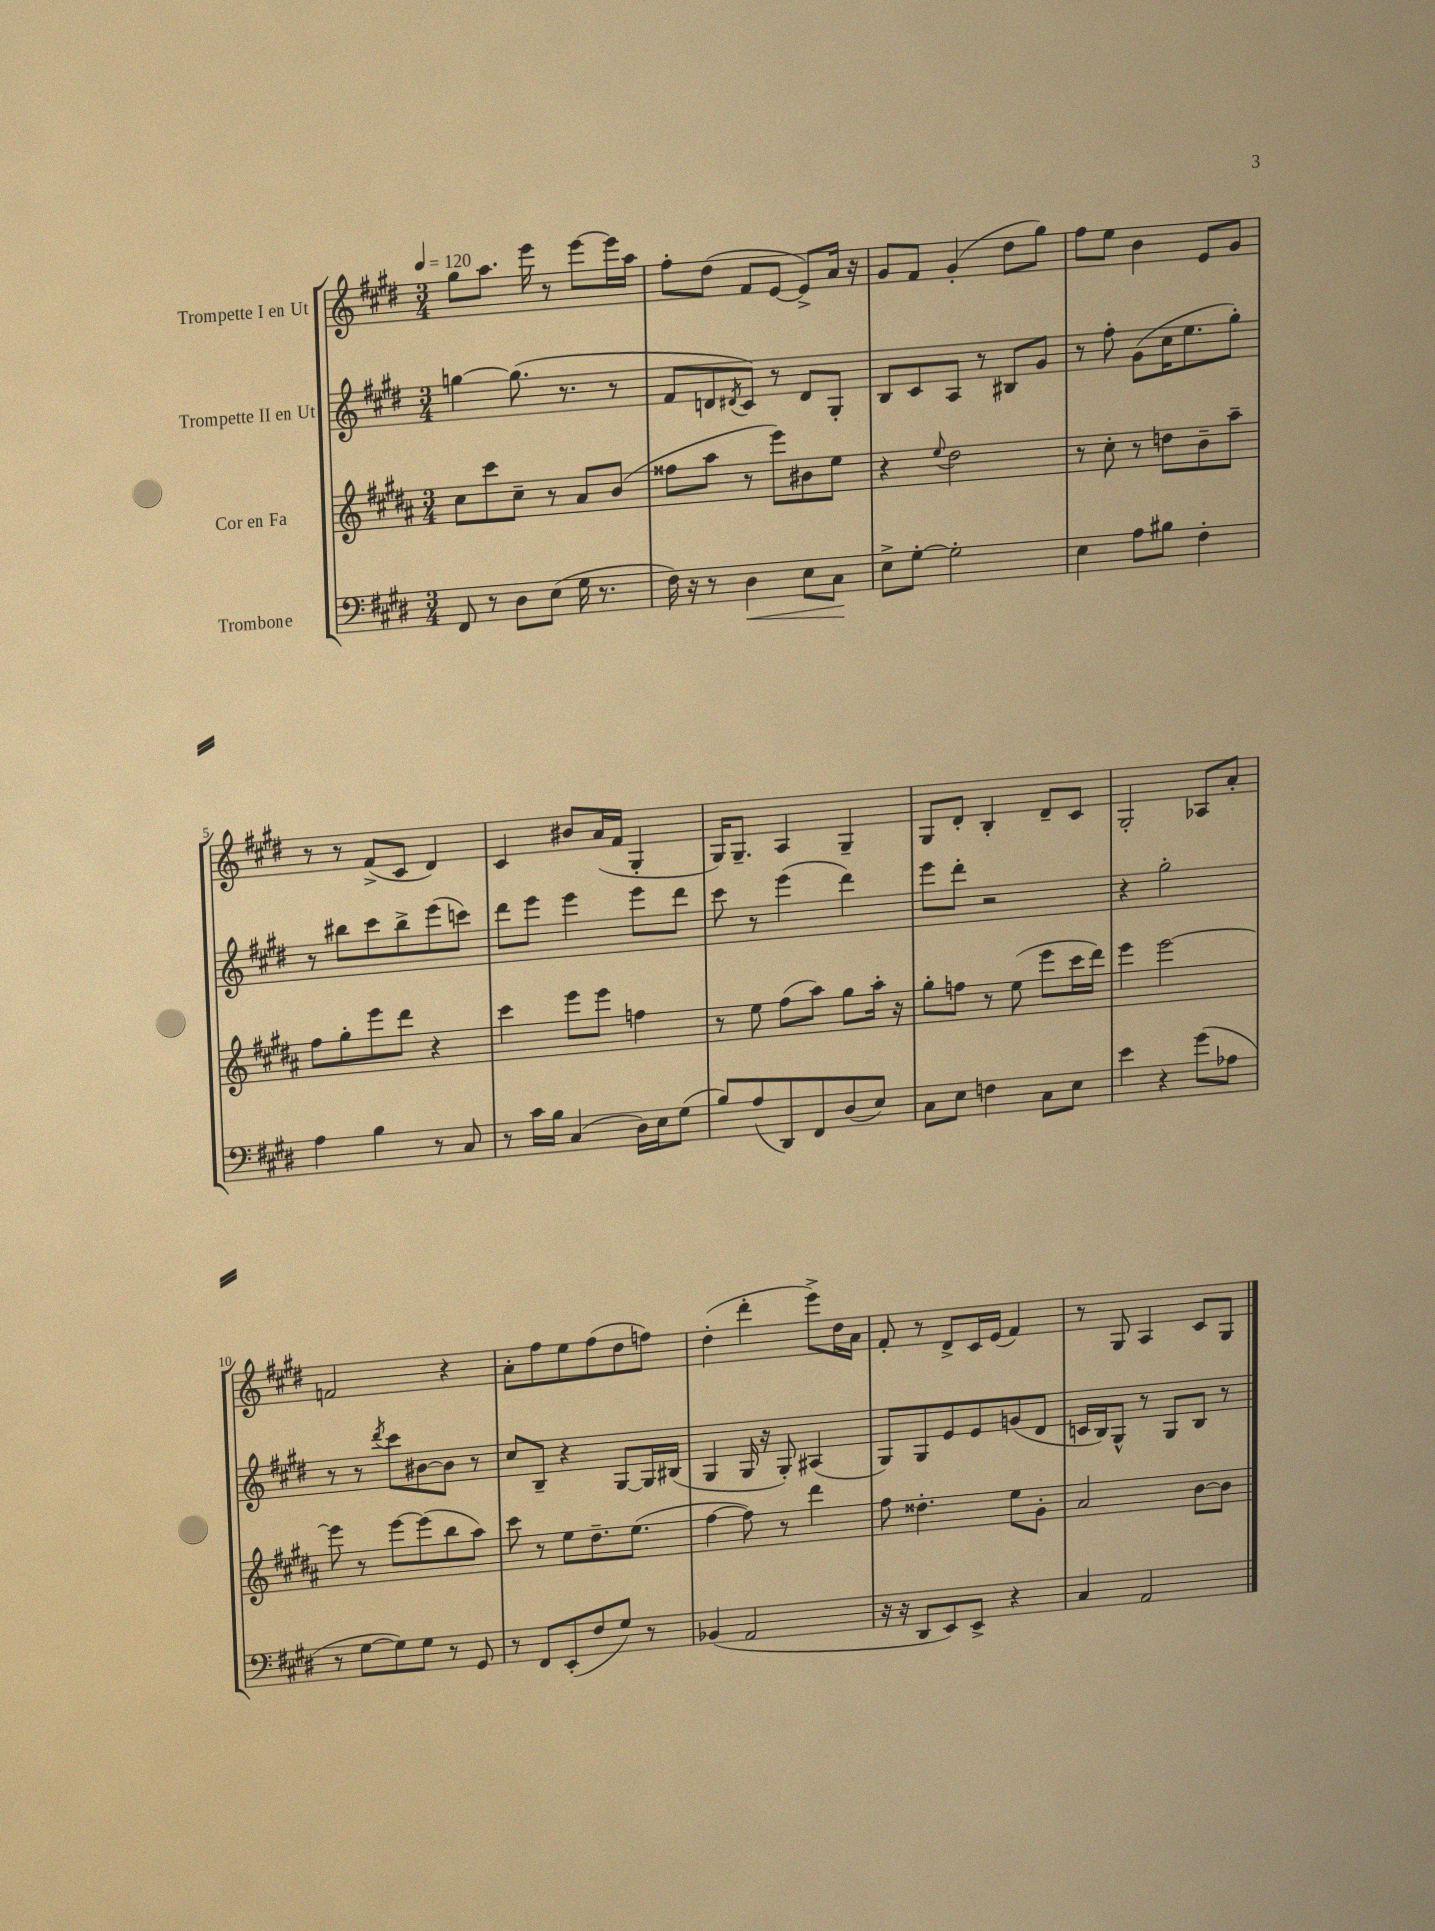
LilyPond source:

<<
\new StaffGroup <<
\new Staff = "s0" \with { instrumentName = "Trompette I en Ut" } {
    \clef treble \key e \major \numericTimeSignature \time 3/4 \tempo 4 = 120
    gis''8 a''8. e'''16 r8 e'''8~ e'''16 a''16 |
    fis''8-. dis''8( fis'8 e'8~ e'8->) a'16 r16 |
    gis'8 fis'8 gis'4-.( dis''8 gis''8) |
    fis''8 e''8 b'4 e'8 gis'8 |
    r8 r8 fis'8->( cis'8 dis'4) |
    cis'4 bis'8 a'16( fis'16 gis4-. |
    gis16) gis8.-- a4 gis4-- |
    gis8 dis'8-. b4-. dis'8-- cis'8 |
    gis2-. aes8 a'8-. |
    f'2 r4 |
    a'8-. fis''8 e''8 fis''8( dis''8 f''8) |
    dis''4-.( dis'''4-. e'''8->) dis''16 a'16 |
    fis'8-. r8 dis'8-> cis'16 e'16( fis'4) |
    r8 gis8 a4 cis'8 gis8 \bar "|." |
}
\new Staff = "s1" \with { instrumentName = "Trompette II en Ut" } {
    \clef treble \key e \major \numericTimeSignature \time 3/4
    g''4~ g''8.( r8. r8 |
    fis'8 d'8 \acciaccatura { dis'8 } cis'8) r8 dis'8 gis8-. |
    b8 cis'8 a8 r8 bis8 gis'8 |
    r8 fis''8-. gis'8( cis''16 e''8. gis''8-.) |
    r8 bis''8 cis'''8 bis''8-> e'''8( c'''8) |
    dis'''8 e'''8 e'''4 e'''8 dis'''8 |
    cis'''8 r8 e'''4( dis'''4) |
    e'''8 dis'''8-. r2 |
    r4 gis''2-. |
    r8 r8 \acciaccatura { dis'''8 } cis'''8 bis'8~ bis'8 r8 |
    cis''8 b8-- r4 gis8~ gis16 bis16( |
    gis4 gis16 r16 gis8-.) ais4( |
    gis8) gis8 e'8 e'8 g'8( dis'8 |
    c'16 b16) gis8-^ r8 gis8 b8 r8 \bar "|." |
}
\new Staff = "s2" \with { instrumentName = "Cor en Fa" } {
    \clef treble \key b \major \numericTimeSignature \time 3/4
    cis''8 cis'''8 cis''8-- r8 ais'8 b'8( |
    fisis''8 ais''8 r8 e'''8) bis'8 e''8 |
    r4 \appoggiatura { e''8 } dis''2 |
    r8 cis''8-. r8 d''8 b'8-- ais''8-- |
    fis''8 gis''8-. e'''8 dis'''8 r4 |
    cis'''4 e'''8 e'''8 f''4 |
    r8 e''8 fis''8( ais''8) gis''8 ais''16-. r16 |
    gis''8-. f''8 r8 e''8( e'''8 cis'''16 dis'''16) |
    e'''4 e'''2~ |
    e'''8 r8 e'''8~ e'''8( b''8 ais''8) |
    cis'''8 r8 e''8 dis''8.-- e''8.( |
    fis''4~ fis''8) r8 dis'''4 |
    fis''8 disis''4.-. e''8 gis'8-. |
    ais'2 b'8~ b'8 \bar "|." |
}
\new Staff = "s3" \with { instrumentName = "Trombone" } {
    \clef bass \key e \major \numericTimeSignature \time 3/4
    fis,8 r8 dis8 e8( gis16 r8. |
    fis16) r16 r8 dis4\< e8 cis8\! |
    e8-> gis8~-. gis2-. |
    e4 a8 bis8 fis4-. |
    a4 b4 r8 cis8 |
    r8 cis'16 b16 cis4( dis16) e16 gis8( |
    b8) a8( dis,8) fis,8 dis8( e8) |
    cis8 e8 f4 cis8 e8 |
    e'4 r4 gis'8( aes8 |
    r8 gis8~ gis8) gis8 r8 gis,8 |
    r8 fis,8 e,8-.( fis8 gis8) r8 |
    bes,4( a,2 |
    r16 r16 dis,8 e,8) e,8-> r4 |
    cis4 a,2 \bar "|." |
}
>>
>>
